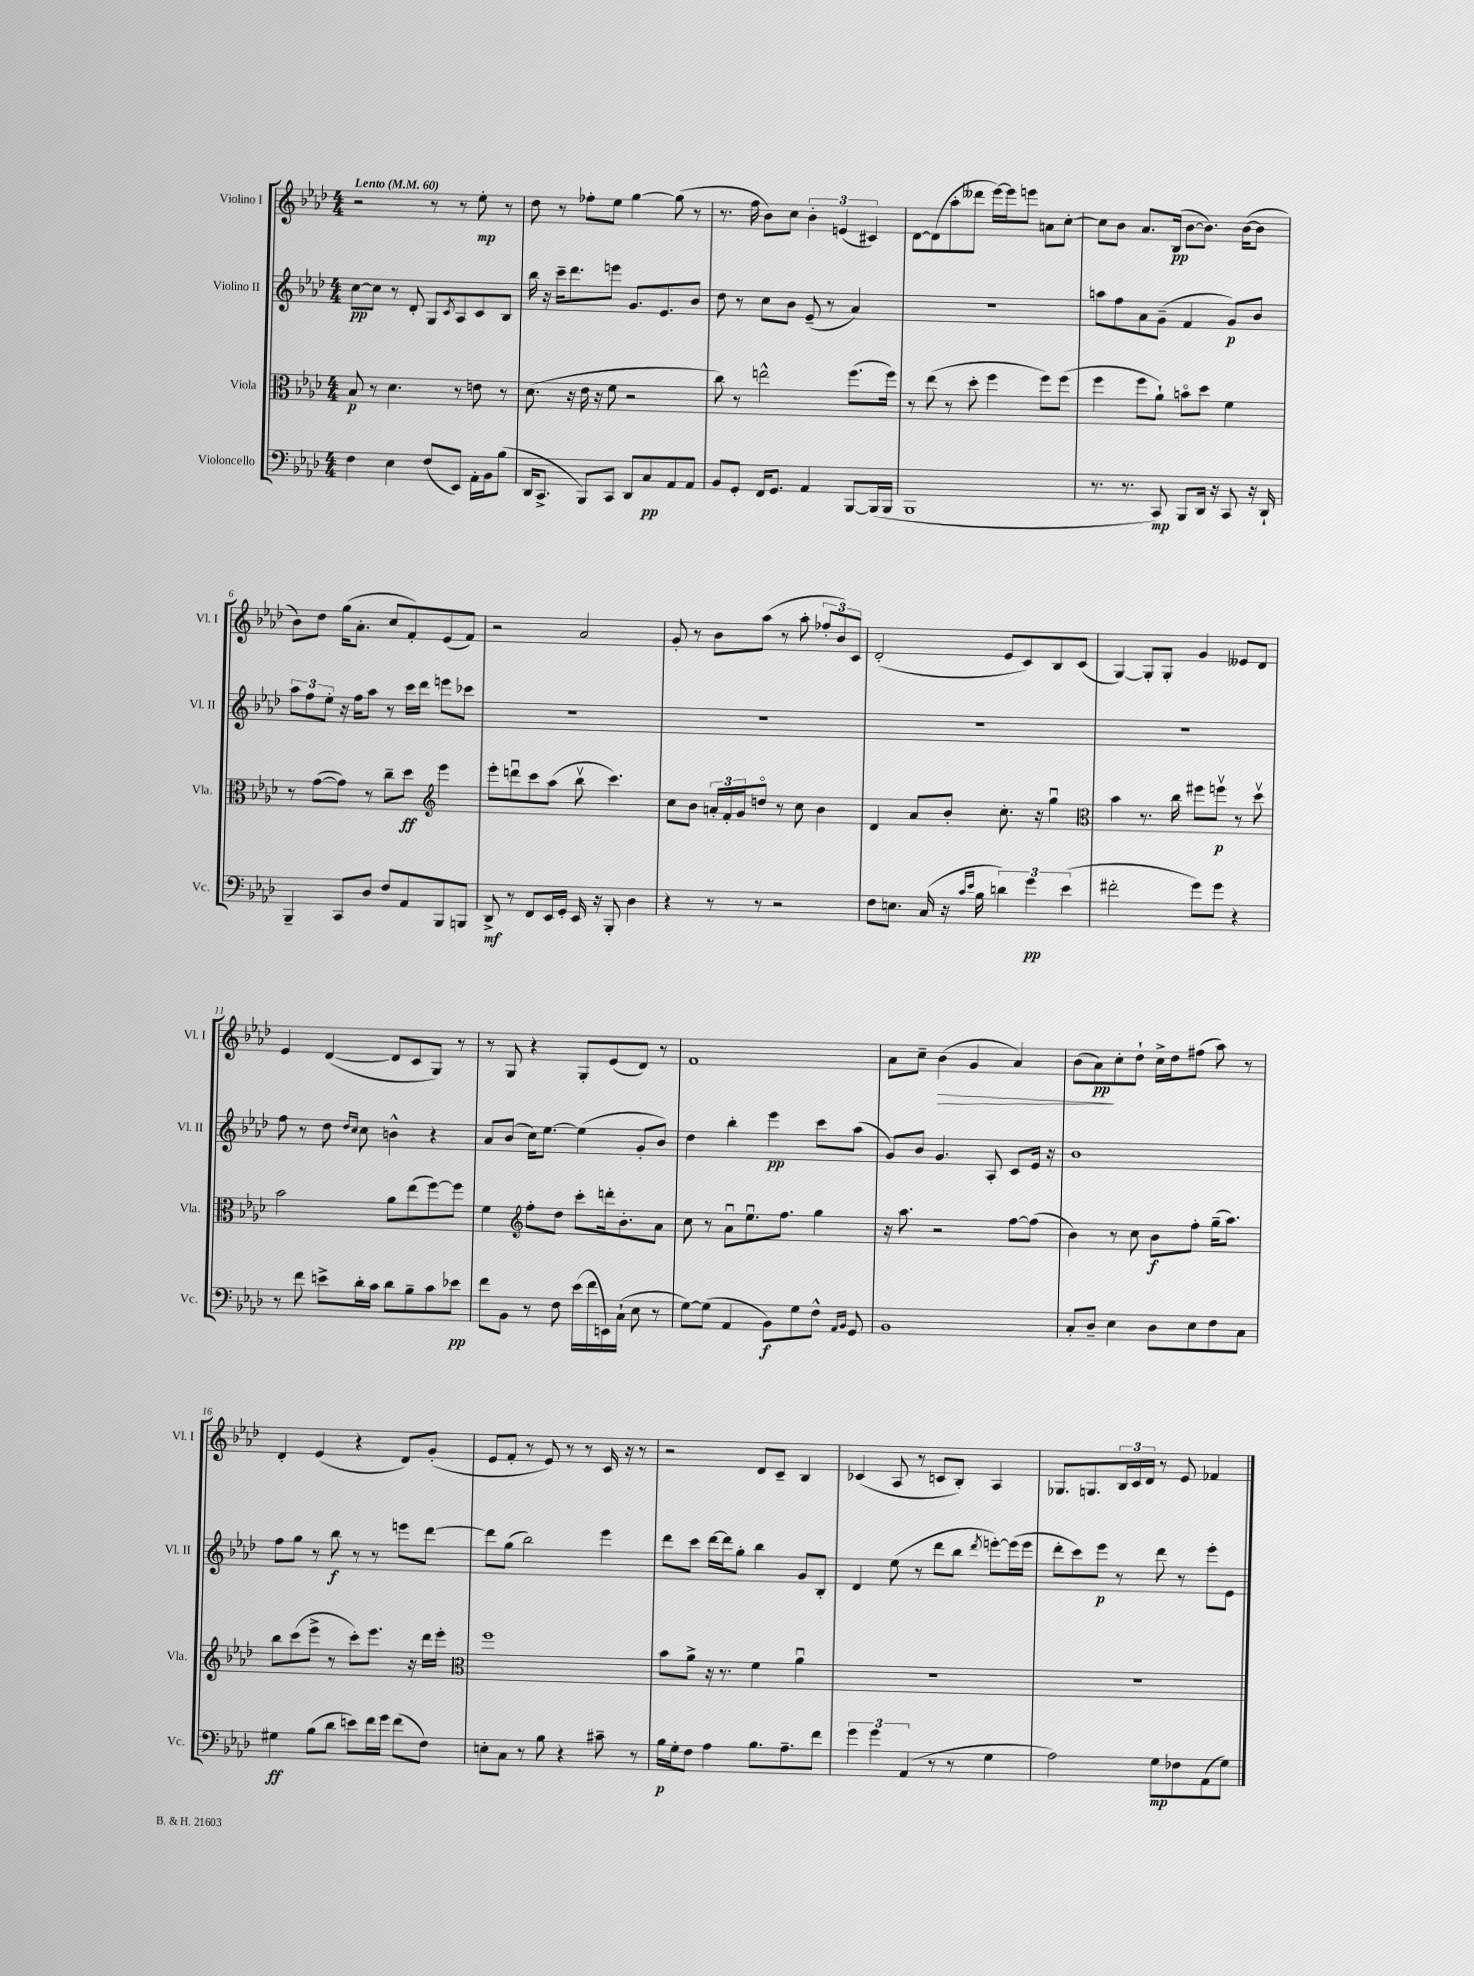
<<
\new StaffGroup <<
\new Staff = "s0" \with { instrumentName = "Violino I" shortInstrumentName = "Vl. I" } {
    \clef treble \key aes \major \numericTimeSignature \time 4/4 \tempo "Lento" 4 = 60
    r2 r8 r8 ees''8-.\mp r8 |
    des''8 r8 fes''8-. ees''8 g''4~ g''8( r8 |
    r8. f''16 bes'8) c''8 \tuplet 3/2 { bes'4-. e'4( cis'4) } |
    des'8~ des'8( aes''8-. deses'''8 ees'''16~) ees'''16 e'''8 a'8 c''8~-. |
    c''8 bes'8 aes'8. bes16\pp( bes'8~ bes'8.) bes'16~( bes'8 |
    bes'8) des''8 g''16( aes'8.-. c''8 f'8-.) ees'8( f'8) |
    r2 aes'2 |
    g'8-. r8 bes'8 aes''8( r8 aes''8-. \tuplet 3/2 { fes''8-. bes'8) c'8 } |
    des'2-.( ees'8 c'8) bes8 c'8( |
    g4~) g8-. g8-. g'4 eeses'8 des'8 |
    ees'4 des'4~( des'8 c'8 g8) r8 |
    r8 g8 r4 g8-. ees'8( des'8) r8 |
    f'1 |
    aes'8 c''8-- bes'4\>( g'4 aes'4) |
    bes'8( aes'8\pp\!) c''8-. des''8-! c''16-> des''16 fis''8( aes''8) r8 |
    des'4-. ees'4( r4 des'8) g'8-.( |
    ees'8 f'8-. r8 ees'8) r8 r8 c'16 r16 r8 |
    r2 des'8 c'8-- bes4 |
    ces'4( aes8 r8 c'8 bes8-.) aes4 |
    ges8. g8. \tuplet 3/2 { bes16 c'16 des'16 } r8 ees'8 fes'4 \bar "|." |
}
\new Staff = "s1" \with { instrumentName = "Violino II" shortInstrumentName = "Vl. II" } {
    \clef treble \key aes \major \numericTimeSignature \time 4/4
    c''8~\pp c''8 r8 des'8-. g8 \acciaccatura { c'8 } aes8 c'8 bes8 |
    bes''16 r16 c'''16-- des'''8. e'''8 g'8. ees'8. bes'8 |
    des''8 r8 c''8 bes'8 ees'8--( r8 aes'4) |
    R1 |
    a''8 f''8 aes'8 g'8--( f'4 g'8\p) bes'8 |
    \tuplet 3/2 { aes''8 f''8 ees''8-. } r16 f''16 aes''8 r8 c'''16 des'''16 e'''8 ces'''8 |
    R1 |
    R1 |
    R1 |
    R1 |
    f''8 r8 des''8 \grace { des''16 c''16 } c''8 b'4-^ r4 |
    aes'8 bes'8( c''16) ees''8.~ ees''4( g'8-. bes'8) |
    des''4 bes''4-. ees'''4\pp c'''8 aes''8( |
    g'8) bes'8 g'4. aes8-. c'8 ees'16 r16 |
    bes'1 |
    f''8 g''8 r8 bes''8\f r8 r8 e'''8 des'''8~ |
    des'''8 g''8( bes''2) ees'''4 |
    des'''8 c'''8 des'''16~ des'''16 g''8-. bes''4 g'8 bes8-. |
    des'4 ees''8( r8 des'''8 bes''8 \acciaccatura { des'''8 } e'''8~-.) e'''16( e'''16 |
    des'''8-. c'''8) ees'''8\p r8 des'''8 r8 ees'''8-. ees'8 \bar "|." |
}
\new Staff = "s2" \with { instrumentName = "Viola" shortInstrumentName = "Vla." } {
    \clef alto \key aes \major \numericTimeSignature \time 4/4
    bes8\p r8 des'4. r8 e'8 r8 |
    des'8.( r16 ees'16 r16 f'8 r2 |
    c''8) r8 e''2-^ f''8.( f''16) |
    r8 ees''8( r8 des''8-. f''4 f''8) f''8( |
    f''4 f''8 aes'8-!) b'8\flageolet des''8 f'4 |
    r8 g'8~( g'8) r8 c''8-- des''8\ff \clef treble ees'''4 |
    ees'''8-. d'''8\downbow c'''8 aes''8( bes''8\upbow c'''4.) |
    c''8 bes'8 \tuplet 3/2 { a'16-. f'16-. g'16 } d''8\flageolet r8 c''8 bes'4 |
    des'4 aes'8 bes'8-. c''8.-. r16 g''4\downbow |
    \clef alto bes'4 r8. c''16 fis''8 f''8\upbow\p r8 des''8\upbow |
    bes'2 aes'8 ees''8( f''8~) f''8 |
    f'4 \clef treble f''8-. des''8 c'''8-. d'''16-. bes'8.-. aes'8 |
    c''8 r8 aes'8\downbow ees''8.\downbow f''8. g''4 |
    r16 aes''8. r2 f''8~ f''8( |
    bes'4) r8 c''8 bes'8\f f''8-. g''16--( aes''8.) |
    bes''8 c'''8( ees'''8-> r8 c'''8-.) ees'''8. r16 des'''16 ees'''16-. |
    \clef alto f''1 |
    bes'8 aes'8-> r16 r8. f'4 aes'4\downbow |
    R1 |
    R1 \bar "|." |
}
\new Staff = "s3" \with { instrumentName = "Violoncello" shortInstrumentName = "Vc." } {
    \clef bass \key aes \major \numericTimeSignature \time 4/4
    f4 ees4 f8( ees,8) aes,16-. bes,16 bes8( |
    des,16 c,8.-> bes,,8) c,8 des,8 c8\pp aes,8 aes,8 |
    bes,8 g,8-. f,16 g,8. aes,4 bes,,8~ bes,,16( bes,,16 |
    bes,,1 |
    r8. r8. c,8\mp) bes,,8 des,16 r16 c,8 r16 des,16-! |
    bes,,4-- c,8 des8 f8 aes,8 bes,,8 b,,8 |
    des,8->\mf r8 f,8 ees,16 g,16-. ees,16 r16 bes,,8-. des4 |
    r4 r8 r8 r2 |
    f8 e8. c16( r16 \grace { c'16 ees'16 } bes16 \tuplet 3/2 { d'4) g'4\pp ees'4( } |
    fis'2-. g'8) g'8 r4 |
    r8 f'8 e'8-> des'16-. c'16 des'8 bes8-- c'8 ees'8\pp |
    f'8 bes,8 r8 f8 ees'16( f'16 e,16) c16-!( ees8 r8 |
    g8~) g8( aes,4 bes,8\f) g8 f8-^ \grace { aes,16 bes,16 } g,8 |
    bes,1 |
    c8-. des8-- ees4 des8 ees8 f8 c8 |
    gis4\ff bes8( des'8 e'8) f'16 g'16 f'8( f8) |
    e8-. c8 r8 bes8 r4 cis'8-- r8 |
    bes16\p g16-. f8 aes4 bes8. aes8.-- f'8 |
    \tuplet 3/2 { g'4 g'4 aes,4( } r8 r8 g4 |
    aes2) g8\mp fes8 aes,8( g8) \bar "|." |
}
>>
>>
